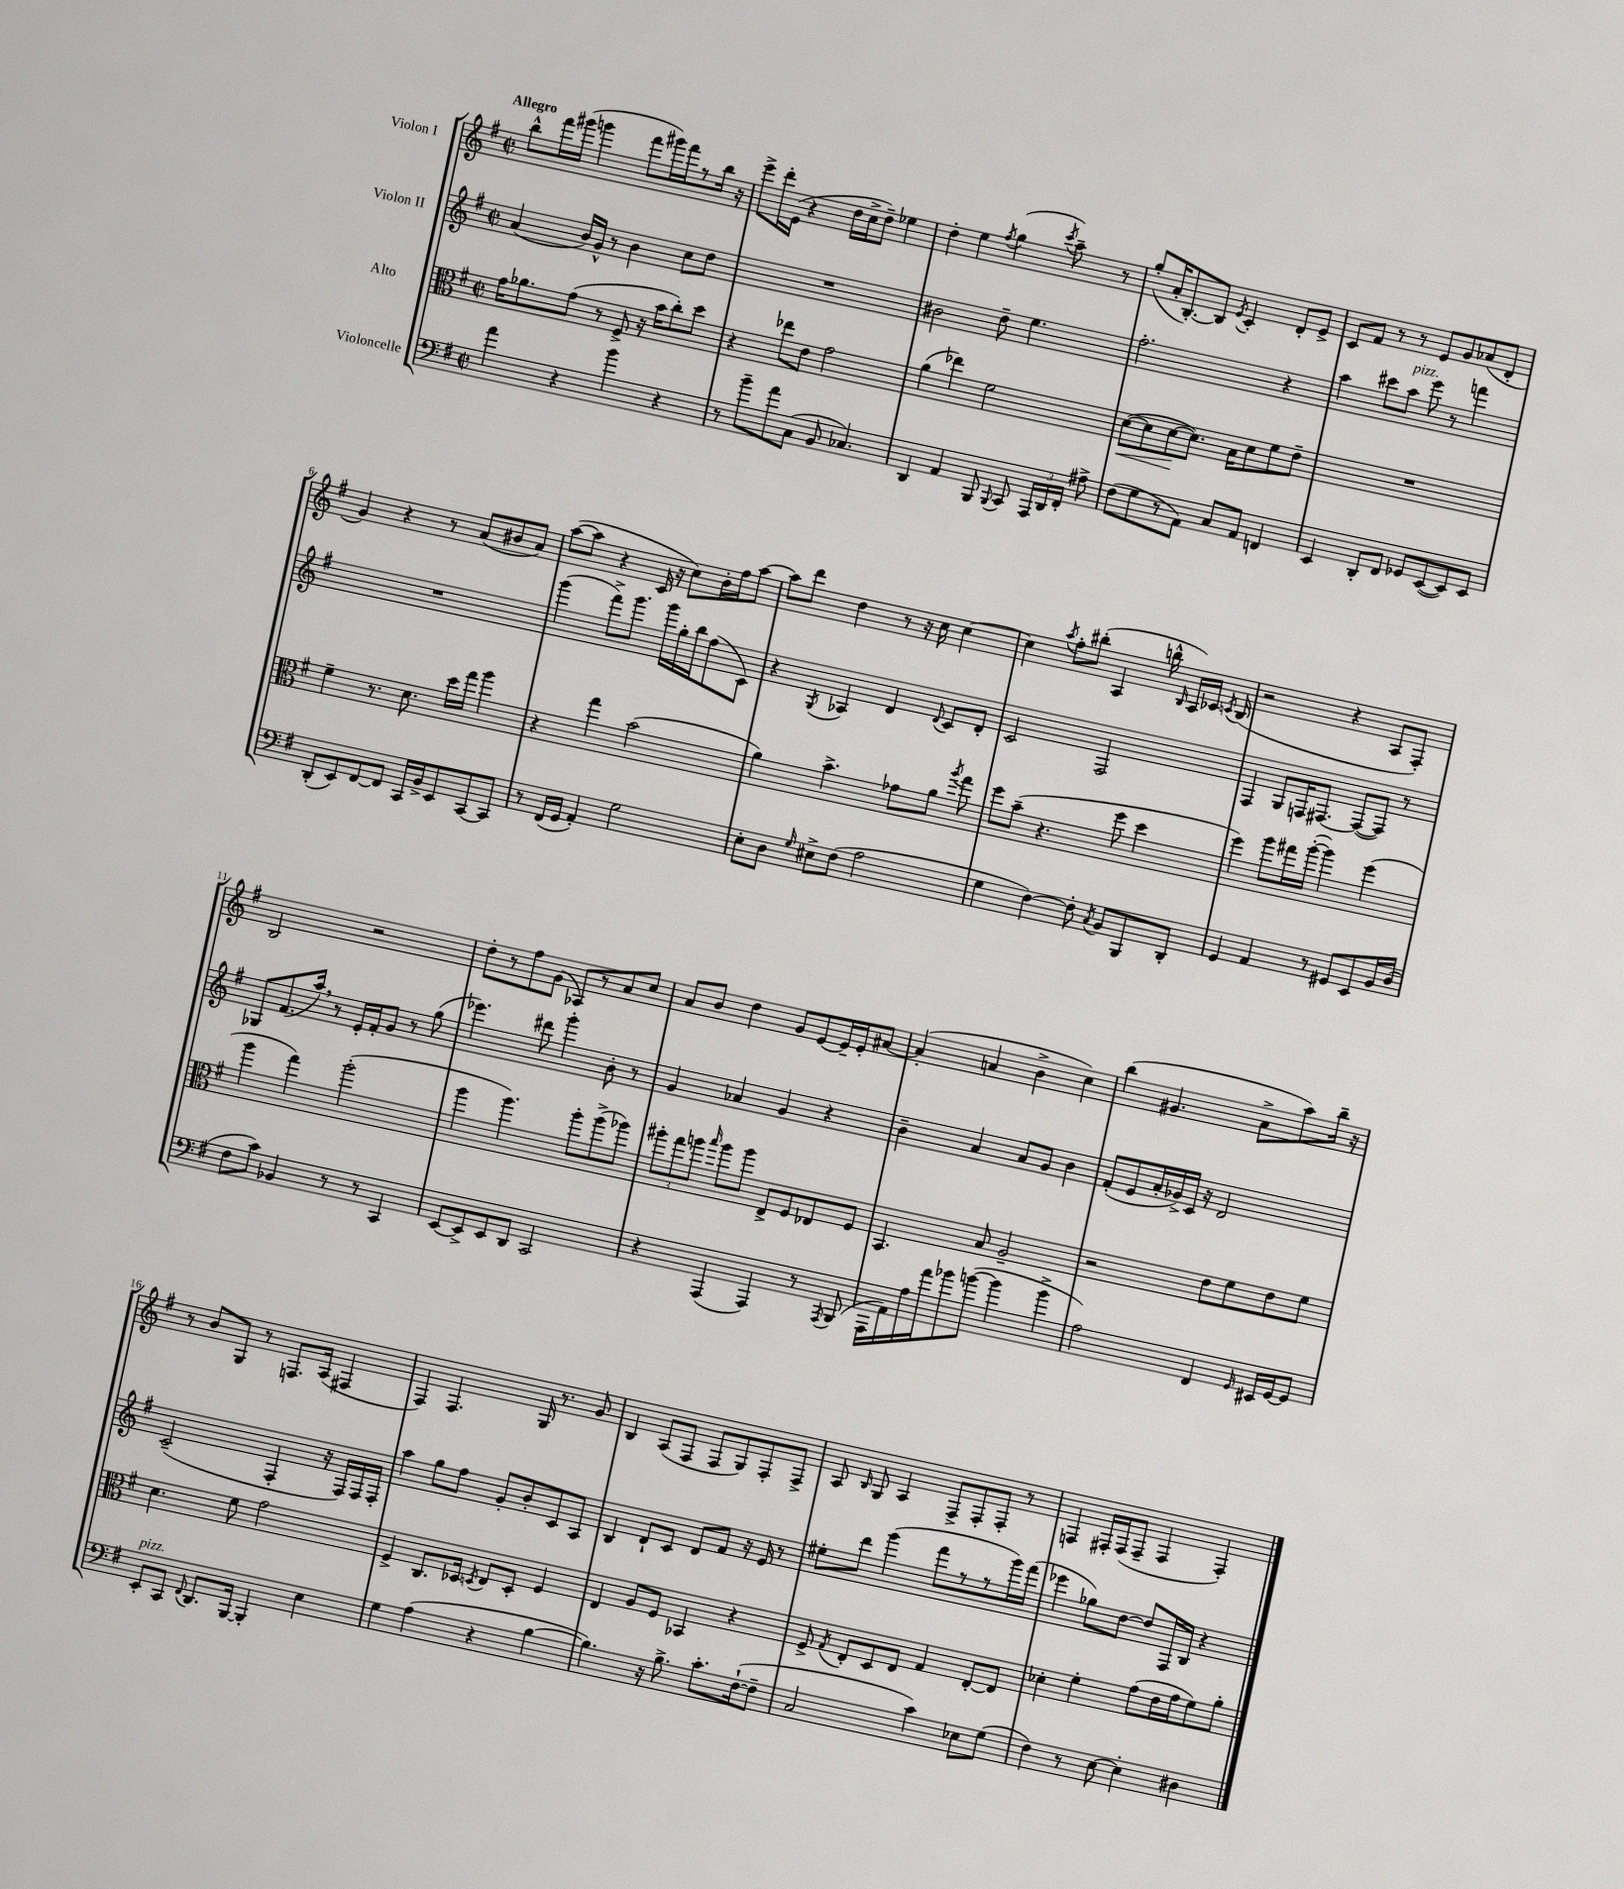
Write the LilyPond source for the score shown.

<<
\new StaffGroup <<
\new Staff = "s0" \with { instrumentName = "Violon I" } {
    \clef treble \key g \major \defaultTimeSignature \time 2/2 \tempo "Allegro"
    \autoBeamOff b''8[-^ fis'''16 gis'''16]( g'''4 fis'''8[ gis'''16) fis'''16 r8 b''16] r16 |
    e'''8[-> d'''16-. e'16]( r4 d''16[ c''16-> d''8]--) ees''4 |
    d''4-. e''4 \acciaccatura { fis''8 } g''4( \acciaccatura { c'''8 } a''8--) r8 |
    g''8[-.( a'16-. b8.~-.) b8] \acciaccatura { e'8 } c'4-. d'8[-. e'8]-> |
    c'8[ fis'8] r8 r8 e'8[ g'8 aes'8( d'8]-. |
    g'4) r4 r8 a'8[( bis'8 a'8]) |
    a''8[~( a''8] r4 c'16 r16 c''8[) b'16-. fis''16 a''8]~ |
    a''8[ d'''8] d''4 r8 r16 c''16 c''4~ |
    c''4 \acciaccatura { a''8 } fis''8[-. bis''8]-.( a4 b''16-^ \grace { b16 } a16[) ces'16] \acciaccatura { c'8 } b16( |
    r2 r4 a8[ fis8]-.) |
    b2 r2 |
    d''8[-. r8 fis''8 g'8]( aes8[) r8 a'8 c''8] |
    a'8[ b'8] d''4 g'8[ e'8~ e'16-- e'16-. ais'8]~ |
    ais'4-.( a'4 b'4-> c''4) |
    b''4( gis'4. a'8[-> a''8) b''16]-- r16 |
    r8 b'8[ g8] r8 f8.[ a16]( fis4 |
    fis4) fis4. g16 r8. g'8 |
    b4 a8[( fis8] fis8[ g8) fis8-. fis8]-> |
    a8 \grace { b16 } g8 a4 fis8[-> fis8-. fis8]-. r8 |
    f4 fis16[-. fis16( fis8]-- fis4 fis4-.) \bar "|." |
}
\new Staff = "s1" \with { instrumentName = "Violon II" } {
    \clef treble \key g \major \defaultTimeSignature \time 2/2
    \autoBeamOff a'4( b'16[) g'16]-^ r8 b'4 c''8[ d''8] |
    R1 |
    bis'2 d''8-- e''4. |
    fis''2.-. r4 |
    a''4 cis'''8[ a''8]^\markup { \italic "pizz." } e'''8 r8 f'''4 |
    R1 |
    g'''4( fis'''8[->) g'''8.] g'''16[ g''16-. b''16 fis''8( c'8]) |
    r4 \acciaccatura { g8 } aes4 d'4 \appoggiatura { d'8 } c'8[ d'8]-. |
    c'2 fis2 |
    fis4 g8[ f16 fis8.]~ fis8[~( fis8]) r8 |
    ges8[ fis'8.( a''16]) \breathe r8 e'16[-. fis'16-. g'8] r8 g''8( |
    ees'''4.) dis'''8 g'''4-. b'8-. r8 |
    g'4 aes'4 g'4 r4 |
    b'4-- a'4 a'8[ g'8] b'4 |
    fis'8[-.( e'8 a'16-. ges'16->) c'16] r16 d'2 |
    c'2--( fis4-. r16 fis16[) fis16 fis16]-. |
    a''4 g''8[ fis''8] g'8[-. b'8-. c'8 a8] |
    b4 d'8[-! c'8] d'8[ fis'8] r16 e'16 r8 |
    eis''8[-. d'''8] g'''4( fis'''8[ r8 r8 g'''16) fis'''16]( |
    ees'''4 ges''8[) d''8]~ d''8[ fis16 b16] r4 \bar "|." |
}
\new Staff = "s2" \with { instrumentName = "Alto" } {
    \clef alto \key g \major \defaultTimeSignature \time 2/2
    \autoBeamOff g'16[ aes'8. g'8]( r8 fis8-> r16 b'16[ c''8-.) d''8] |
    r4 ees''8[ e'8] g'2 |
    a'4( ees''4) fis'2 |
    d'8[~\<( d'8 d'8~\! d'8.]) b16[ d'8 fis'8 e'8]-- |
    R1 |
    fis'4-- r8. d'8. d''16[ g''16] a''4 |
    r4 g''4 b'2( |
    a'4) b'4.-> ges'8[ a'8] \acciaccatura { a''8 } g''8 |
    fis''8[ b'8]--( r4. fis''8 d''4 |
    fis''4) a''8[ gis''16 a''16]~-.( a''4) fis''4( |
    a''4 g''4) a''2-.( |
    a''4 a''4.) a''8[-. a''8->( aes''8]) |
    \tuplet 3/2 { ais''8[-. g''8 a''8] } \grace { b''16 } a''8[ a''8] e8[-> fis8 ees8 fis8] |
    b,4. b8 a2-- |
    r2 e'8[ fis'8 e'8 fis'8] |
    d'4. fis'8 g'2 |
    fis4-> c8.[ des16] \acciaccatura { d8 } e8[ d8]-. fis4 |
    e4 a8[ fis8] bes,4 r4 |
    fis8-> \acciaccatura { g8 } e8[-. d8 e8] g4 e8[~-. e8] |
    des'4-. fis'4-. g'8[( e'16 g'16 fis'8) a'8]-. \bar "|." |
}
\new Staff = "s3" \with { instrumentName = "Violoncelle" } {
    \clef bass \key g \major \defaultTimeSignature \time 2/2
    \autoBeamOff a'4 r4 b'4 r4 |
    r8 b'8[-- a'8 c8]( b,8 ces4.) |
    d,4 a,4 b,,8 \appoggiatura { b,,8 } c,8 \tuplet 3/2 { a,,16[ d,16 fis,16]-. } ais8-> |
    fis8[( g8 r8 a,8]) c8[ a,8] f,4 |
    e,4 d,8[-. fis,8] ges,8[ e,8~( e,8) e,8] |
    d,8[-.( e,8) fis,8~ fis,8] c,16[ b,16-> e,8 c,8~ c,8] |
    r8 fis,16[( g,16] a,4-.) g2 |
    e8[-. d8] \grace { g16 } eis8[-> fis8]( a2 |
    g4 fis4~) fis8-. \acciaccatura { c8 } b,8[ b,,8 d,8]-. |
    g,4 a,4 r8 gis,8[ e,8 b,16 d16]( |
    fis8[ c'8]) bes,4 r8 r8 c,4 |
    e,8[~ e,8-> e,8 d,8] c,2 |
    r4 a,,4( a,,4) r8 \acciaccatura { a,,8 } b,,8( |
    a,,16[ a,16) a16 a'16 bes'8 b'8]~( b'4 b'4-> |
    a2) fis,4 \grace { g,16 } eis,16[ g,16~ g,8] |
    e,8[-.^\markup { \italic "pizz." } c,8] \appoggiatura { fis,8 } d,8.[ b,,16]~ b,,4-. e4 |
    g4 a4( r4 b4~ |
    b4.) r16 b8.-> c'8.[-. fis16~-!( fis8]-- |
    c2 c'4) ees8[ g8]( |
    fis4) r8 e8~ e4-. dis4 \bar "|." |
}
>>
>>
